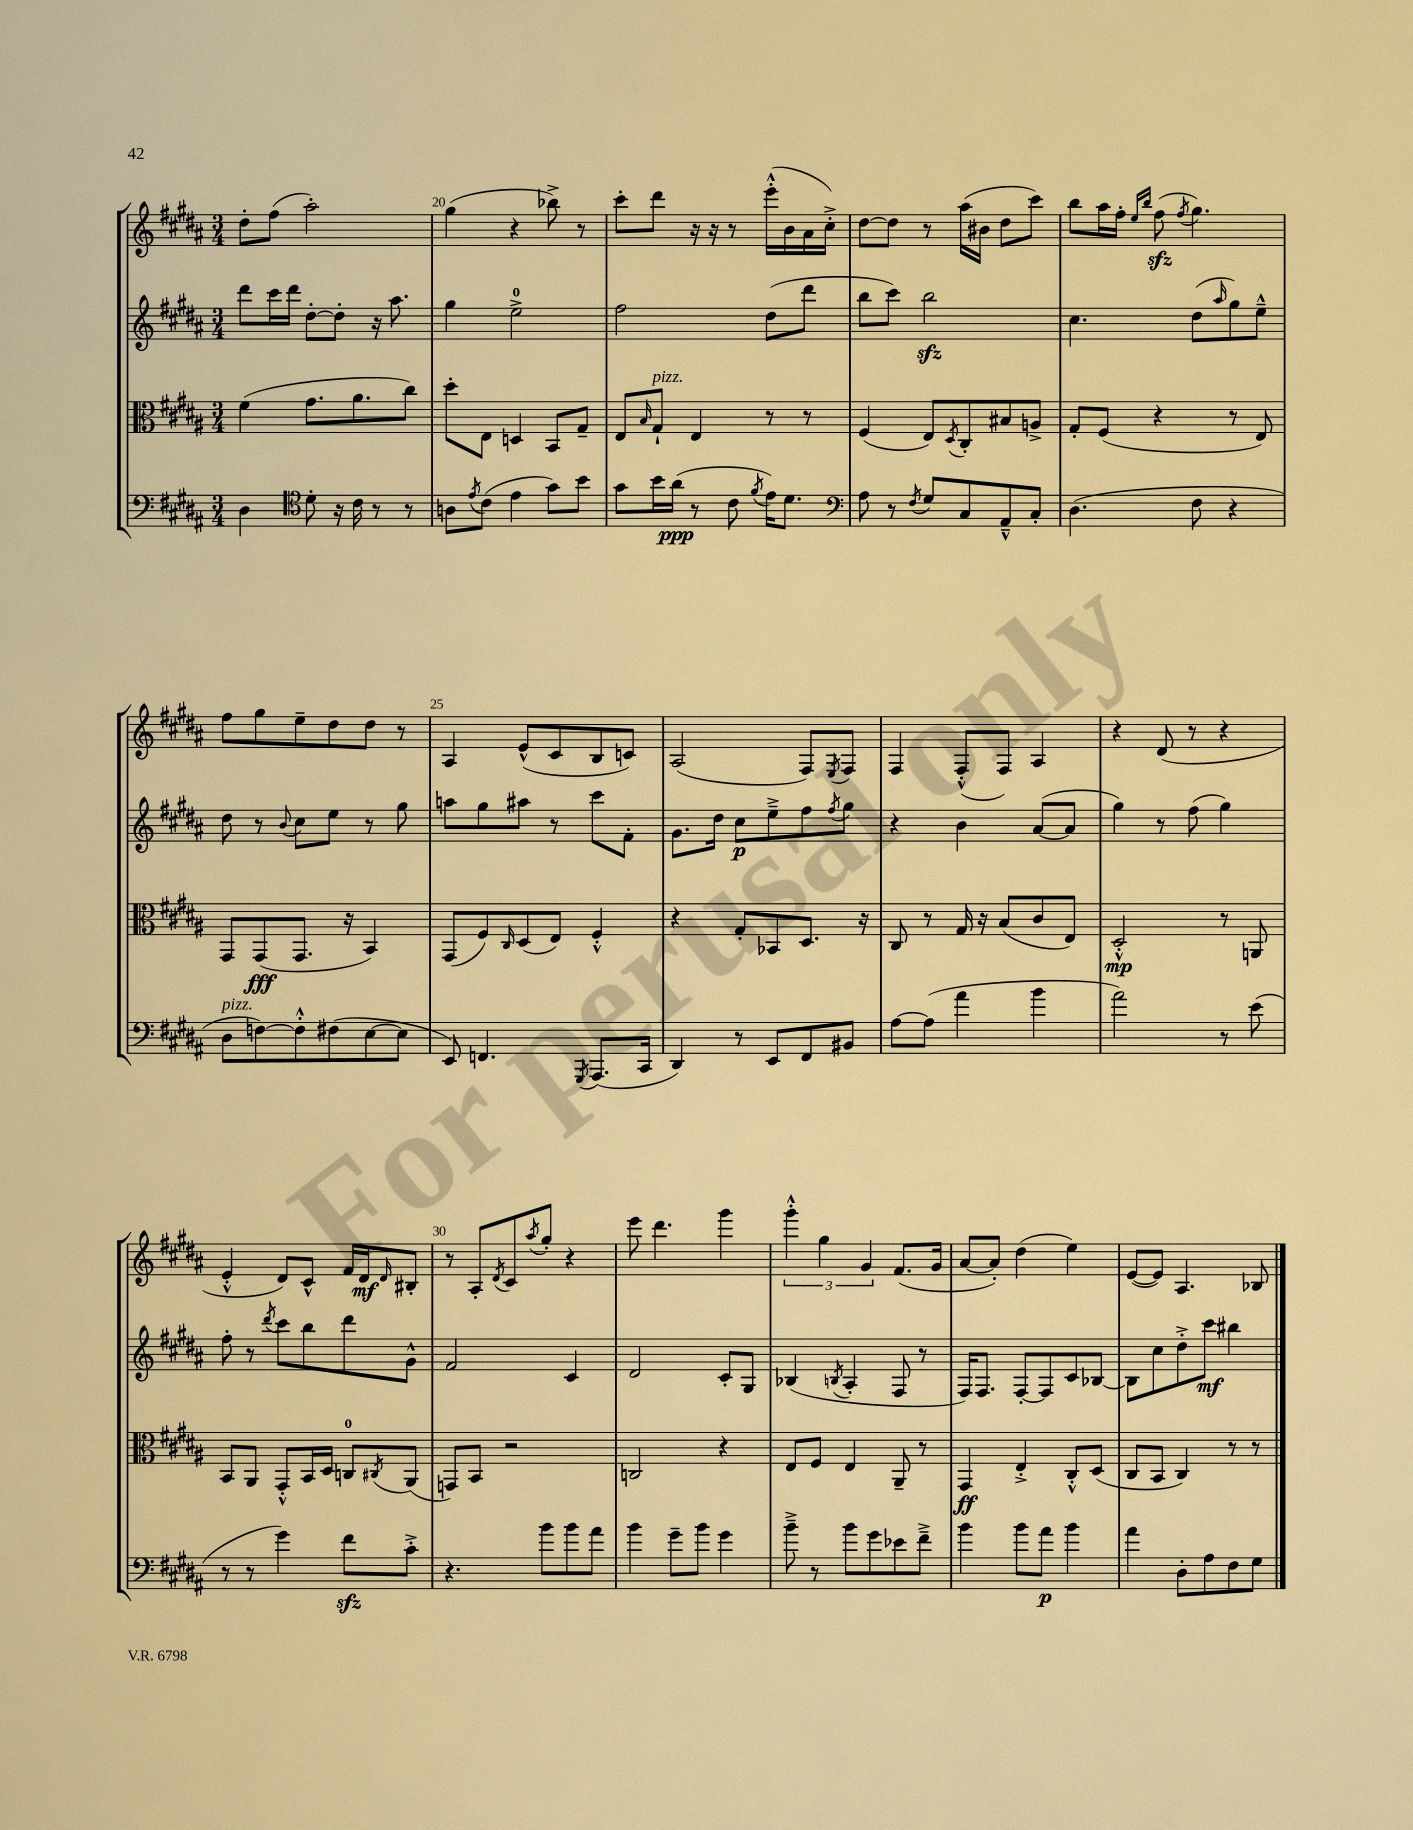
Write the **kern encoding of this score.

**kern	**kern	**kern	**kern
*staff4	*staff3	*staff2	*staff1
*clefF4	*clefC3	*clefG2	*clefG2
*k[f#c#g#d#a#]	*k[f#c#g#d#a#]	*k[f#c#g#d#a#]	*k[f#c#g#d#a#]
*M3/4	*M3/4	*M3/4	*M3/4
4D#	(4f#	8ddd#	8dd#'
.	.	16ccc#	(8ff#
.	.	16ddd#	.
*clefC4	*	*	*
8d#'	8.g#	[8dd#'	2aa#')
16r	.	8dd#']	.
16c#	8.a#	.	.
8r	.	16r	.
.	.	8.aa#	.
8r	8cc#)	.	.
=	=	=	=
8A	8dd#'	4gg#	(4gg#
8qe	.	.	.
(8c#	8E	.	.
4e	4D	2ee^	4r
8g#)	8BB	.	8bb-^)
8b	8G#~	.	8r
=	=	=	=
8g#	8E	2ff#	8ccc#'
.	16qqB	.	.
16b	8G#`	.	8ddd#
(16a#	.	.	.
8r	4E	.	16r
.	.	.	16r
8c#	.	.	8r
8qf#	.	.	.
16e)	8r	(8dd#	(16eee'^^
8.d#	.	.	16b
.	8r	8ddd#	16a#
.	.	.	16cc#'^)
=	=	=	=
*clefF4	*	*	*
8A#	(4F#	8bb	[8dd#
8r	.	8ccc#)	8dd#]
8qF#	.	.	.
8G#	8E)	2bb	8r
.	8qD#	.	.
8C#	8C#'	.	(16aa#
.	.	.	16b#
8AA#~^^	8B#	.	8dd#
8C#'	8A^	.	8ccc#)
=	=	=	=
(4.D#	8G#'	4.cc#	8bb
.	(8F#	.	16aa#
.	.	.	16ff#'
.	.	.	16qqee
.	.	.	16qqbb
.	4r	.	(8ff#
.	.	.	8qff#
8F#	.	(8dd#	4.gg#)
.	.	16qqaa#	.
4r	8r	8gg#)	.
.	8E)	8ee~^^	.
=	=	=	=
8D#	8GG#	8dd#	8ff#
[8F)	(8GG#	8r	8gg#
.	.	8qqb	.
8F'^^]	8.GG#	8cc#	8ee~
(8F#	.	8ee	8dd#
.	16r	.	.
[8E	4BB)	8r	8dd#
8E]	.	8gg#	8r
=	=	=	=
8EE)	(8GG#	8aa	4A#
4.FF	8F#)	8gg#	.
.	16qqC#	.	.
.	(8D#	8aa#	(8e^^
.	8E)	8r	8c#
8qGGG#	.	.	.
(8.AAA#	4F#'^^	8ccc#	8B
.	.	8f#'	8c)
16CC#	.	.	.
=	=	=	=
4DD#)	4r	8.g#	(2A#
.	.	16dd#	.
8r	8G#'	8cc#	.
8EE	8BB-	8ee~^	.
8FF#	8.D#	8ff#	8F#)
.	.	8qff#	8qE
8BB#	.	8gg#	8F#
.	16r	.	.
=	=	=	=
[8A#	8C#	4r	4F#
(8A#]	8r	.	.
4a#	16G#	4b	(8F#'^^
.	16r	.	.
.	(8B	.	8F#)
4b	8c#	([8a#	4A#
.	8E)	8a#]	.
=	=	=	=
2a#)	2D#'^^	4gg#)	4r
.	.	8r	(8d#
.	.	(8ff#	8r
8r	8r	4gg#)	4r
(8e	8AA	.	.
=	=	=	=
8r	8BB	8ff#'	4e'^^
8r	8AA#	8r	.
.	.	8qddd#	.
4g#)	8GG#'^^	8ccc#	8d#)
.	16BB	8bb	8c#^^
.	16D#	.	.
8f#	8C	8ddd#	16f#
.	.	.	16d#
.	8qC#	.	16qqd#
8c#'^	(8AA#	8g#^^	8B#'
=	=	=	=
4.r	8GG)	2f#	8r
.	8BB	.	8A#'
.	.	.	8qd#
.	2r	.	8c#
.	.	.	8qaa#
8b	.	.	8gg#'
8b	.	4c#	4r
8a#	.	.	.
=	=	=	=
4b	2C	2d#	8eee
.	.	.	4.ddd#
8g#~	.	.	.
8b	.	.	.
4g#	4r	8c#'	4ggg#
.	.	8G#	.
=	=	=	=
8b~^	8E	(4B-	6ggg#'^^
8r	8F#	.	.
.	.	.	6gg#
.	.	8qB	.
8b	4E	4A#'	.
.	.	.	6g#
8g#	.	.	.
8e-	8AA#~	8F#	(8.f#
8f#~^	8r	8r	.
.	.	.	16g#
=	=	=	=
4b	4GG#	16F#)	[8a#
.	.	8.F#	.
.	.	.	8a#'])
8b	4E'^	[8F#'	(4dd#
8a#	.	8F#]	.
4b	8C#'^^	8c#	4ee)
.	(8D#	[8B-	.
=	=	=	=
4a#	8C#	8B-]	([8e
.	8BB	8cc#	8e])
8D#'	4C#)	8dd#'^	4.A#
8A#	.	8ccc#	.
8F#	8r	4bb#	.
8G#	8r	.	8B-
==	==	==	==
*-	*-	*-	*-
